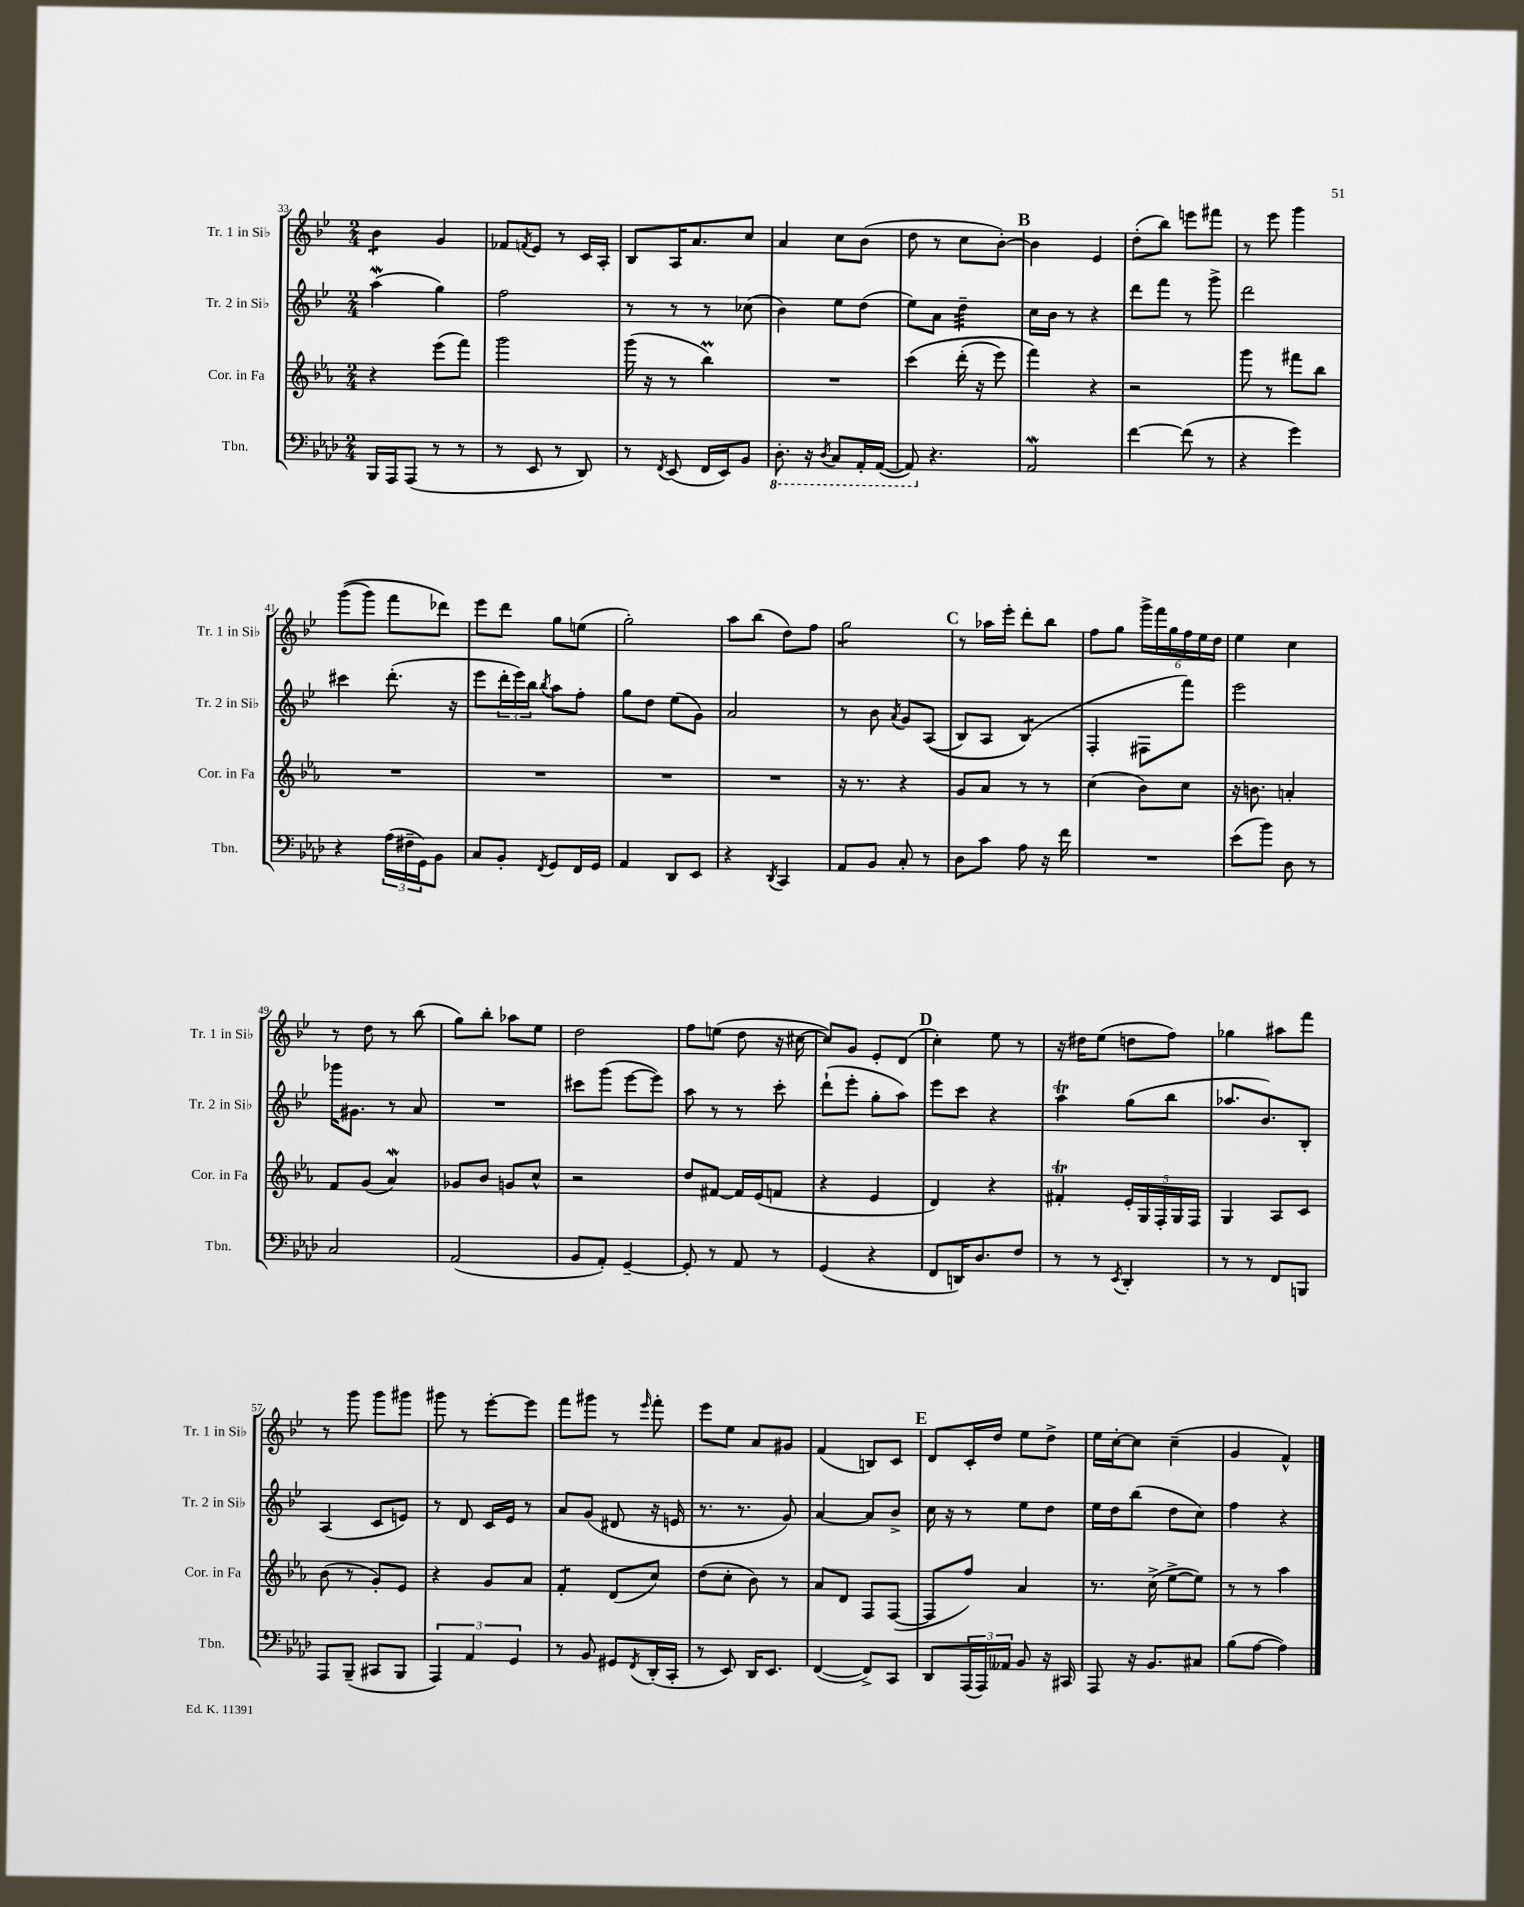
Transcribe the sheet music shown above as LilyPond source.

<<
\new StaffGroup <<
\new Staff = "s0" \with { instrumentName = "Tr. 1 in Sib" shortInstrumentName = "Tr. 1 in Sib" } {
    \clef treble \key bes \major \numericTimeSignature \time 2/4
    bes'4:8 g'4 |
    fes'8 \acciaccatura { f'8 } ees'8 r8 c'16 a16-. |
    bes8 a16 a'8. c''8 |
    a'4 c''8 bes'8( |
    d''8 r8 c''8 bes'8~-.) |
    \mark \markup { \bold "B" } bes'4 ees'4 |
    d''8-.( bes''8) e'''8 fis'''8 |
    r8 ees'''8 g'''4 |
    g'''8(\( g'''8) f'''8 des'''8\) |
    ees'''8 d'''8 g''8 e''8( |
    g''2-.) |
    a''8 bes''8( d''8) f''8 |
    g''2:8 |
    \mark \markup { \bold "C" } r8 aes''16 ees'''16-. d'''8-. bes''8 |
    f''8 g''8 \tuplet 6/4 { g'''16-> f'''16 g''16 f''16 ees''16 d''16 } |
    ees''4 c''4 |
    r8 d''8 r8 bes''8( |
    g''8) bes''8-. aes''8 ees''8 |
    d''2 |
    f''8 e''8( d''8 r16 cis''16~ |
    cis''8) g'8 ees'8-. d'8( |
    \mark \markup { \bold "D" } c''4-.) ees''8 r8 |
    r16 dis''16 ees''8( d''8 f''8) |
    ges''4 ais''8 f'''8 |
    r8 g'''8 g'''8 gis'''8 |
    gis'''8 r8 ees'''8~-. ees'''8 |
    f'''8 gis'''8 r8 \grace { ees'''16 } f'''8-. |
    ees'''8 ees''8 a'8 gis'8 |
    f'4( b8) c'8 |
    \mark \markup { \bold "E" } d'8 c'16-. d''16 ees''8 d''8-> |
    ees''16 c''16~-. c''8 c''4--( |
    g'4 f'4-^) \bar "|." |
}
\new Staff = "s1" \with { instrumentName = "Tr. 2 in Sib" shortInstrumentName = "Tr. 2 in Sib" } {
    \clef treble \key bes \major \numericTimeSignature \time 2/4
    a''4\mordent( g''4) |
    f''2 |
    r8 r8 r8 ces''8( |
    bes'4) ees''8 d''8( |
    ees''8) a'8 d''4:32-- |
    \mark \markup { \bold "B" } c''16 bes'16 r8 r4 |
    d'''8 f'''8 r8 g'''8-> |
    d'''2 |
    cis'''4 d'''8.-.( r16 |
    ees'''8 \tuplet 3/2 { d'''16-. ees'''16) bes''16 } \acciaccatura { bes''8 } a''8 f''8-. |
    g''8 d''8 ees''8( g'8) |
    a'2 |
    r8 bes'8 \acciaccatura { a'8 } g'8 a8(\( |
    \mark \markup { \bold "C" } bes8) a8 bes4:8(\) |
    f4-. fis8 f'''8) |
    ees'''2 |
    ges'''16 gis'8. r8 a'8 |
    R2 |
    cis'''8 g'''8( ees'''8~ ees'''8) |
    a''8 r8 r8 c'''8-. |
    d'''8-!( ees'''8-. g''8-. a''8) |
    \mark \markup { \bold "D" } ees'''8 c'''8 r4 |
    a''4\trill g''8( bes''8 |
    aes''8. bes'8.) bes8-. |
    a4( c'8 e'8) |
    r8 d'8 c'16 ees'16 r8 |
    a'8 g'8( dis'8 r16 e'16 |
    r8. r8. g'8) |
    a'4~ a'8 bes'8-> |
    \mark \markup { \bold "E" } c''16 r16 r8 ees''8 d''8 |
    ees''16 d''16 bes''8( d''8 c''8) |
    f''4 r4 \bar "|." |
}
\new Staff = "s2" \with { instrumentName = "Cor. in Fa" shortInstrumentName = "Cor. in Fa" } {
    \clef treble \key ees \major \numericTimeSignature \time 2/4
    r4 ees'''8( f'''8) |
    g'''2 |
    g'''16( r16 r8 bes''4\prall) |
    R2 |
    c'''4\( d'''16-.( r16 ees'''8) |
    \mark \markup { \bold "B" } f'''4\) r4 |
    r2 |
    g'''8 r8 fis'''8 bes''8 |
    R2 |
    R2 |
    R2 |
    R2 |
    r16 r8. r4 |
    \mark \markup { \bold "C" } g'8 aes'8 r8 r8 |
    c''4( bes'8) c''8 |
    r16 b'8. a'4-. |
    f'8 g'8( aes'4\mordent) |
    ges'8 bes'8 g'8 c''8-^ |
    r2 |
    d''8 fis'8~ fis'16 ees'16( f'8 |
    r4 ees'4 |
    \mark \markup { \bold "D" } d'4) r4 |
    fis'4-.\trill \tuplet 5/4 { ees'16-. g16 f16-. g16 f16 } |
    g4 aes8 c'8 |
    bes'8( r8 g'8-.) ees'8 |
    r4 g'8 aes'8 |
    f'4:8-. d'8( c''8) |
    d''8( c''8-. bes'8) r8 |
    aes'8 d'8 f8 f8~( |
    \mark \markup { \bold "E" } f8 f''8) aes'4 |
    r8. c''16->( ees''8~-> ees''8) |
    r8 r8 aes''4 \bar "|." |
}
\new Staff = "s3" \with { instrumentName = "Tbn." shortInstrumentName = "Tbn." } {
    \clef bass \key aes \major \numericTimeSignature \time 2/4
    bes,,16 aes,,16 aes,,8( r8 r8 |
    r8 ees,8 r8 des,8) |
    r8 \acciaccatura { f,8 } ees,8( f,16 ees,16) bes,8 |
    \ottava #-1 des,8.-. r16 \acciaccatura { des,8 } c,8 aes,,16-. aes,,16~( |
    aes,,8) \ottava #0 r4. |
    \mark \markup { \bold "B" } aes,2\mordent |
    f'4~ f'8( r8 |
    r4 g'4) |
    r4 \tuplet 3/2 { aes16( fis16-- g,16) } bes,8 |
    c8 bes,8-. \acciaccatura { f,8 } g,8 f,16 g,16 |
    aes,4 des,8 ees,8 |
    r4 \acciaccatura { des,8 } c,4 |
    aes,8 bes,8 c8-. r8 |
    \mark \markup { \bold "C" } des8 c'8 aes8 r16 f'16 |
    R2 |
    ees'8( bes'8) des8 r8 |
    c2 |
    aes,2( |
    bes,8 aes,8-.) g,4~-- |
    g,8-. r8 aes,8 r8 |
    g,4( r4 |
    \mark \markup { \bold "D" } f,8 d,16) des8. f8 |
    r8 r8 \acciaccatura { ees,8 } des,4-. |
    r8 r8 f,8 b,,8 |
    aes,,8 bes,,8--( cis,8 bes,,8 |
    \tuplet 3/2 { aes,,4) aes,4 g,4 } |
    r8 bes,8 gis,8 \acciaccatura { f,8 } des,16-.( c,16-. |
    r8 ees,8) des,16 ees,8. |
    f,4~( f,8->) c,8 |
    \mark \markup { \bold "E" } des,8 \tuplet 3/2 { aes,,16( aes,,16) aeses,16 } bes,8 r16 cis,16 |
    aes,,8 r16 bes,8. cis8 |
    bes8( aes8~ aes4) \bar "|." |
}
>>
>>
\layout { \context { \Score currentBarNumber = #33 } }
